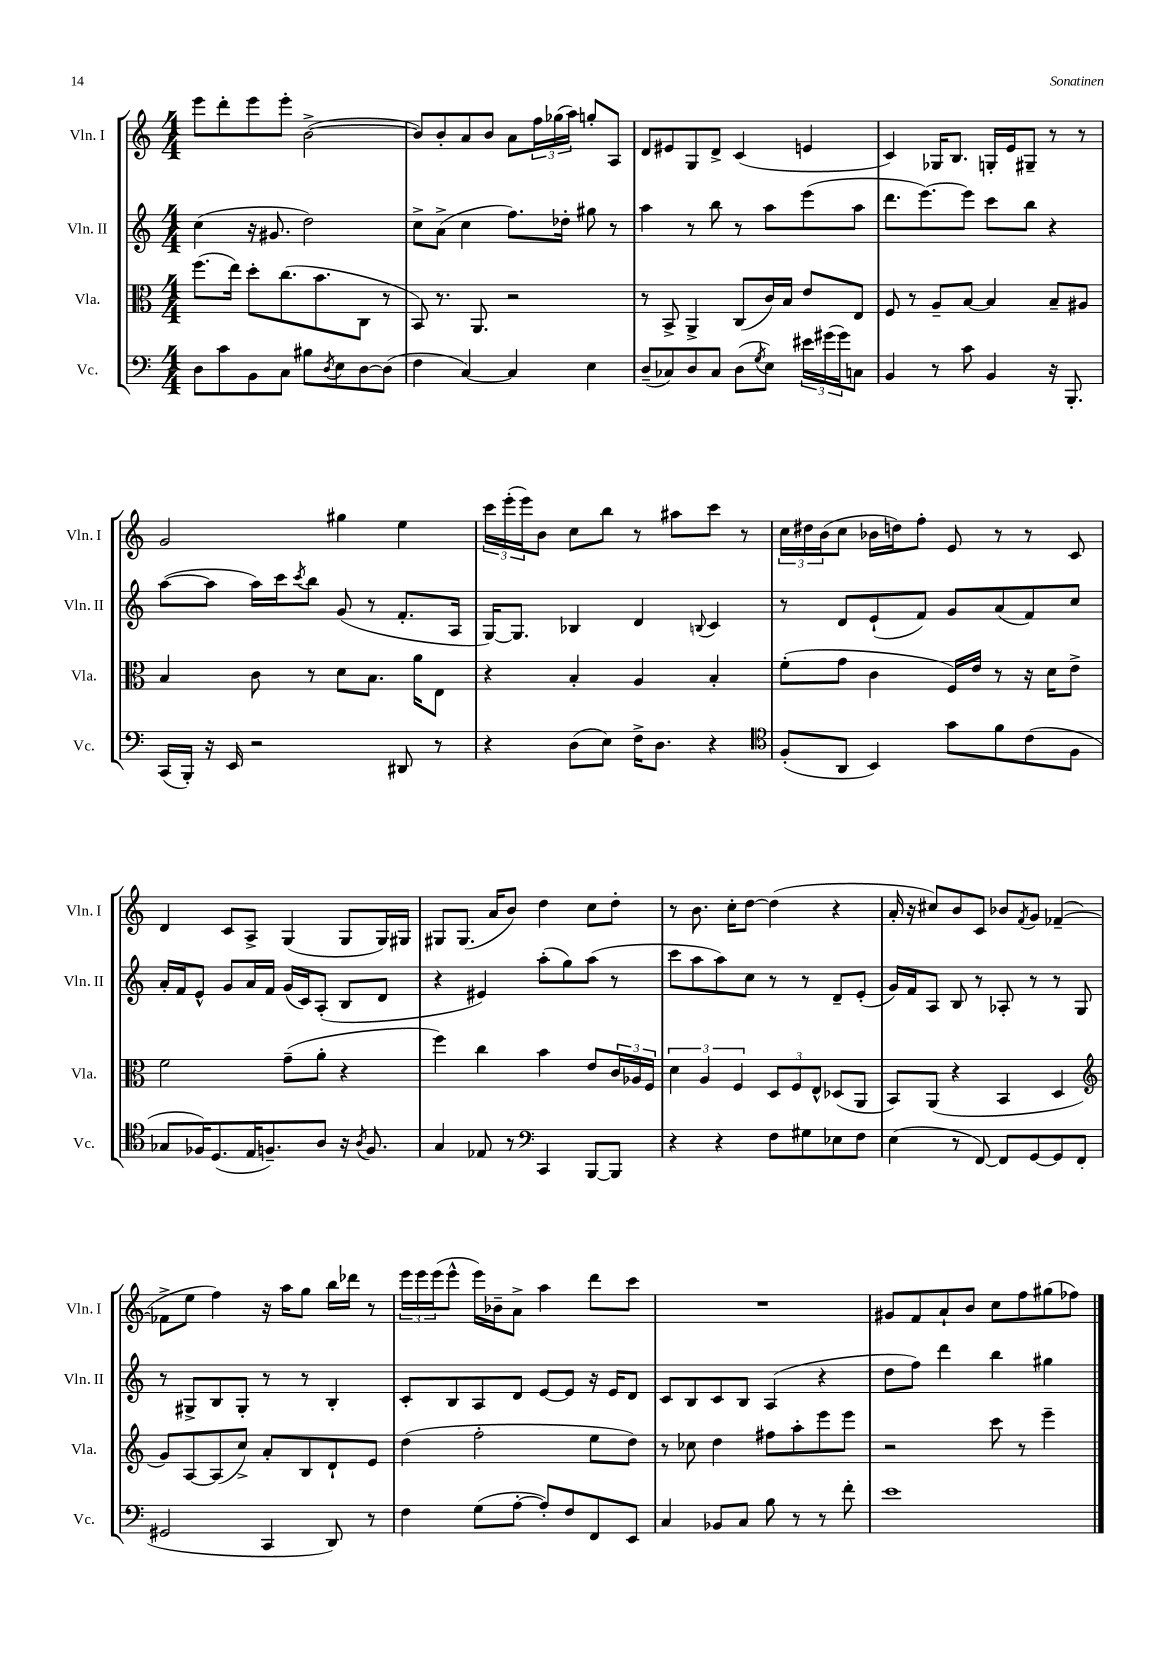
<<
\new StaffGroup <<
\new Staff = "s0" \with { instrumentName = "Vln. I" shortInstrumentName = "Vln. I" } {
    \clef treble \key c \major \numericTimeSignature \time 4/4
    e'''8 d'''8-. e'''8 e'''8-. b'2~->( |
    b'8) b'8-. a'8 b'8 a'8 \tuplet 3/2 { f''16 ges''16( a''16) } g''8-. a8 |
    d'8 eis'8 g8 d'8-> c'4( e'4 |
    c'4) ges16 b8. g16-. e'16 gis8-- r8 r8 |
    g'2 gis''4 e''4 |
    \tuplet 3/2 { c'''16 e'''16-.( e'''16) } b'8 c''8 b''8 r8 ais''8 c'''8 r8 |
    \tuplet 3/2 { c''16 dis''16 b'16( } c''8 bes'16 d''16) f''8-. e'8 r8 r8 c'8 |
    d'4 c'8 a8-> g4( g8 g16) gis16 |
    gis8 gis8.( a'16 b'8) d''4 c''8 d''8-. |
    r8 b'8. c''16-. d''8~ d''4( r4 |
    a'16-. r16 cis''8) b'8 c'8 bes'8 \acciaccatura { f'8 } g'8 fes'4~--( |
    fes'8-> e''8 f''4) r16 a''16 g''8 b''16 des'''16 r8 |
    \tuplet 3/2 { e'''16 e'''16 e'''16( } e'''8-^ e'''16) bes'16-- a'8-> a''4 d'''8 c'''8 |
    R1 |
    gis'8 f'8 a'8-! b'8 c''8 f''8 gis''8( fes''8) \bar "|." |
}
\new Staff = "s1" \with { instrumentName = "Vln. II" shortInstrumentName = "Vln. II" } {
    \clef treble \key c \major \numericTimeSignature \time 4/4
    c''4( r16 gis'8. d''2) |
    c''8-> a'8->( c''4 f''8.) des''16-. gis''8 r8 |
    a''4 r8 b''8 r8 a''8 e'''8( a''8 |
    d'''8. e'''8.~) e'''8 c'''8 b''8 r4 |
    a''8~( a''8 a''16) c'''16 \acciaccatura { c'''8 } b''8 g'8( r8 f'8.-. a16 |
    g16~) g8. bes4 d'4 \appoggiatura { b8 } c'4 |
    r8 d'8 e'8-!( f'8) g'8 a'8( f'8) c''8 |
    a'16-. f'16 e'8-^ g'8 a'16 f'16 g'16( c'16) a8-.( b8 d'8 |
    r4 eis'4) a''8-.( g''8) a''8( r8 |
    c'''8 a''8 a''8) c''8 r8 r8 d'8-- e'8-.( |
    g'16) f'16 a8 b8 r8 aes8-. r8 r8 g8 |
    r8 gis8-> b8 gis8-. r8 r8 b4-. |
    c'8-. b8 a8 d'8 e'8~ e'8 r16 e'16 d'8 |
    c'8 b8 c'8 b8 a4( r4 |
    d''8 f''8) d'''4 b''4 gis''4 \bar "|." |
}
\new Staff = "s2" \with { instrumentName = "Vla." shortInstrumentName = "Vla." } {
    \clef alto \key c \major \numericTimeSignature \time 4/4
    f''8.( e''16) d''8-. c''8.( b'8. c8 r8 |
    b,8) r8. a,8. r2 |
    r8 b,8-> a,4-> c8( c'16) b16 e'8 e8 |
    f8 r8 a8-- b8~ b4 b8-- ais8 |
    b4 c'8 r8 d'8 b8. a'16 e8 |
    r4 b4-. a4 b4-. |
    f'8-.( g'8 c'4 f16) e'16 r8 r16 d'16 e'8-> |
    f'2 g'8--( a'8-. r4 |
    f''4) c''4 b'4 e'8 \tuplet 3/2 { c'16 aes16 f16 } |
    \tuplet 3/2 { d'4 a4 f4 } \tuplet 3/2 { d8 f8 e8-^ } des8( a,8 |
    b,8) a,8( r4 b,4 d4 |
    \clef treble g'8) a8~ a8( c''8->) a'8-. b8 d'8-! e'8 |
    d''4( f''2-. e''8 d''8) |
    r8 ces''8 d''4 fis''8 a''8-. e'''8 e'''8 |
    r2 c'''8 r8 e'''4-- \bar "|." |
}
\new Staff = "s3" \with { instrumentName = "Vc." shortInstrumentName = "Vc." } {
    \clef bass \key c \major \numericTimeSignature \time 4/4
    d8 c'8 b,8 c8 bis8 \acciaccatura { d8 } e8 d8~ d8( |
    f4 c4~) c4 e4 |
    d8--( ces8) d8 ces8 d8( \acciaccatura { g8 } e8) \tuplet 3/2 { eis'16 gis'16( gis'16) } c8 |
    b,4 r8 c'8 b,4 r16 b,,8.-. |
    c,16( b,,16-.) r16 e,16 r2 dis,8 r8 |
    r4 d8( e8) f16-> d8. r4 |
    \clef tenor f8-.( a,8 b,4) g'8 f'8 c'8( f8 |
    ges8 fes16) d8.( e16 f8.--) a8 r16 \acciaccatura { a8 } f8. |
    g4 ees8 r8 \clef bass c,4 b,,8~ b,,8 |
    r4 r4 f8 gis8 ees8 f8 |
    e4( r8 f,8~) f,8 g,8~ g,8 f,8( |
    gis,2 c,4 d,8) r8 |
    f4 g8( a8~-. a8-.) f8 f,8 e,8 |
    c4 bes,8 c8 b8 r8 r8 f'8-. |
    e'1 \bar "|." |
}
>>
>>
\layout { \context { \Score \remove "Bar_number_engraver" } }
